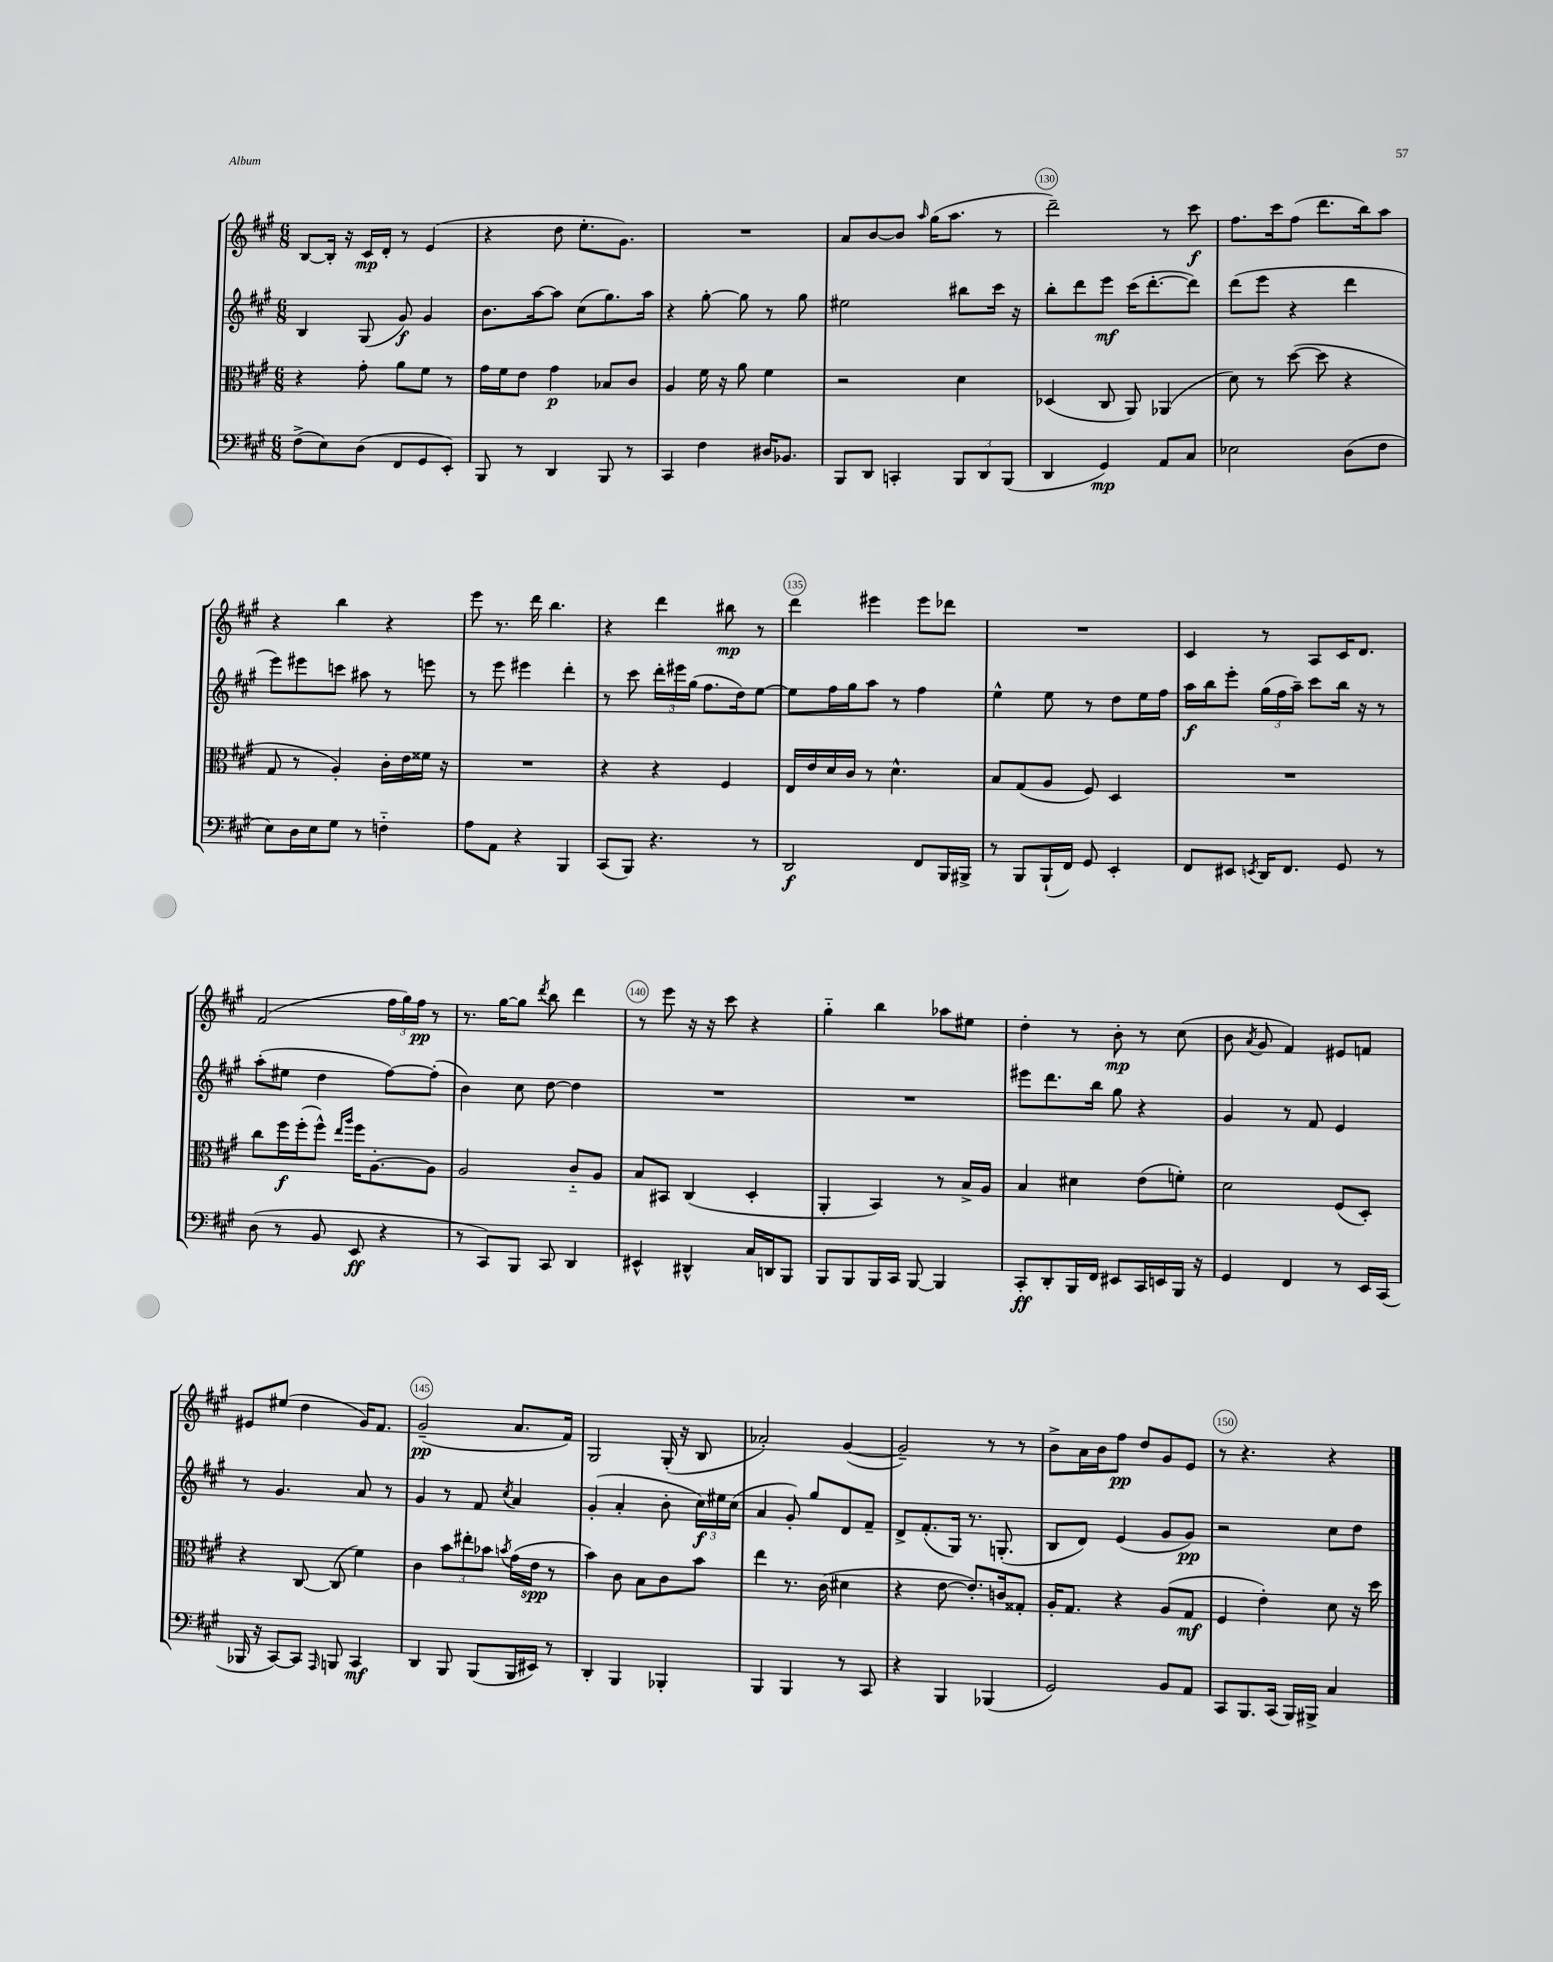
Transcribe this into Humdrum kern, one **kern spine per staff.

**kern	**kern	**kern	**kern
*staff4	*staff3	*staff2	*staff1
*clefF4	*clefC3	*clefG2	*clefG2
*k[f#c#g#]	*k[f#c#g#]	*k[f#c#g#]	*k[f#c#g#]
*M6/8	*M6/8	*M6/8	*M6/8
(8F#^	4r	4B	[8B
8E)	.	.	16B']
.	.	.	16r
(8D	8g#'	(8G#	16c#
.	.	.	16d'
8FF#	8a	8g#)	8r
8GG#	8f#	4g#	(4e
8EE')	8r	.	.
=	=	=	=
8BBB	16g#	8.b	4r
.	16f#	.	.
8r	8e	.	.
.	.	[16aa	.
4DD	4g#	8aa]	8dd
.	.	(8cc#	8.ee'
8BBB	8B-	8.gg#)	.
.	.	.	8.g#)
8r	8c#	.	.
.	.	16aa	.
=	=	=	=
4CC#	4A	4r	2.r
4F#	16f#	[8gg#'	.
.	16r	.	.
.	8a	8gg#]	.
16D#	4f#	8r	.
8.BB-	.	.	.
.	.	8gg#	.
=	=	=	=
8BBB	2r	2ee#	8a
8DD	.	.	[8b
4CC'	.	.	8b]
.	.	.	16qqaa
.	.	.	(16gg#
.	.	.	8.aa
12BBB	4d	8bb#	.
12DD	.	.	.
.	.	16ccc#	8r
(12BBB	.	.	.
.	.	16r	.
=	=	=	=
4DD	(4D-	8bb'	2ddd~)
.	.	8ddd	.
4GG#)	8C#	8eee	.
.	8AA)	(16ccc#	.
.	.	[8.ddd'	.
8AA	(4AA-	.	8r
8C#	.	8ddd])	8ccc#
=	=	=	=
2E-	8d)	(8ddd	8.ff#
.	8r	8eee	.
.	.	.	16ccc#
.	([8dd	4r	(8ff#
.	8dd]	.	8.ddd
(8D	4r	4ddd	.
.	.	.	16bb)
8F#	.	.	8aa
=	=	=	=
8E)	8G#	8eee)	4r
16D	8r	8eee#	.
16E	.	.	.
8G#	4A')	8ccc	4bb
8r	.	8aa#	.
4F'~	16c#'	8r	4r
.	16e	.	.
.	16f##	8eee	.
.	16r	.	.
=	=	=	=
8A	2.r	8r	8eee
8AA	.	8eee	8.r
4r	.	4eee#	.
.	.	.	16ddd
.	.	.	4.bb
4BBB	.	4ddd'	.
=	=	=	=
(8CC#	4r	8r	4r
8BBB)	.	8ccc#	.
4.r	4r	24ddd'	4ddd
.	.	24eee#	.
.	.	(24gg#	.
.	.	8.ff#	.
.	4F#	.	8bb#
.	.	16dd)	.
8r	.	[8ee	8r
=	=	=	=
2DD	16E	8ee]	4ddd
.	16e	.	.
.	16d	16ff#	.
.	16c#	16gg#	.
.	8r	8aa	4eee#
.	4.d^^	8r	.
8FF#	.	4ff#	8eee#
16BBB	.	.	8ddd-
16BBB#^	.	.	.
=	=	=	=
8r	8B	4ee^^	2.r
8BBB	(8G#	.	.
(16BBB`	8A	8ee	.
16FF#)	.	.	.
8GG#	8F#)	8r	.
4EE'	4D	8dd	.
.	.	16ee	.
.	.	16ff#	.
=	=	=	=
8FF#	2.r	16aa	4c#
.	.	16bb	.
8EE#	.	8eee'	.
8qEE	.	.	.
16DD	.	(24gg#	8r
.	.	24ff#	.
8.FF#	.	.	.
.	.	24aa~)	.
.	.	8ccc#	8A
8GG#	.	16bb	16c#
.	.	16r	8.d
8r	.	8r	.
=	=	=	=
(8D	8cc#	(8aa'	(2f#
8r	16ff#	8ee#	.
.	(16ff#'	.	.
8BB	8ff#^^)	4dd	.
.	16qqee	.	.
.	16qqaa	.	.
8EE	16ff#	.	.
.	[8.A'	.	.
4r	.	[8ff#)	24ff#
.	.	.	24gg#)
.	.	.	24ff#
.	8A]	(8ff#']	8r
=	=	=	=
8r	2A	4b)	8.r
8CC#)	.	.	.
.	.	.	[16gg#
8BBB	.	8cc#	8gg#]
.	.	.	8qddd
8CC#	.	[8dd	8bb
4DD	8c#'~	4dd]	4ddd
.	8A	.	.
=	=	=	=
4EE#^^	8B	2.r	8r
.	8BB#	.	8eee
4DD#^^	(4C#	.	16r
.	.	.	16r
.	.	.	8ccc#
16C#	4D'	.	4r
16DD	.	.	.
8BBB	.	.	.
=	=	=	=
8BBB	4AA'	2.r	4gg#'~
8BBB	.	.	.
16BBB	4BB)	.	4bb
16CC#	.	.	.
[8BBB	.	.	.
4BBB]	8r	.	8aa-
.	16B^	.	8ee#
.	16A	.	.
=	=	=	=
8CC#'	4B	8eee#	4dd'
8DD'	.	8.ddd	.
16BBB	4d#	.	8r
16FF#	.	16bb	.
8EE#	.	8gg#	8b'
16CC#	(8e	4r	8r
16EE	.	.	.
16BBB	8f')	.	(8cc#
16r	.	.	.
=	=	=	=
4GG#	2d	4g#	8b
.	.	.	8qa
.	.	.	8g#
4FF#	.	8r	4f#)
.	.	8f#	.
8r	(8F#	4e	8e#
16EE	8D')	.	8f
(16CC#	.	.	.
=	=	=	=
16BBB-	4r	8r	8e#
16r	.	.	.
[8CC#)	.	4.g#	(8ee#
8CC#]	[8C#	.	4dd
16qqAAA	.	.	.
8BBB	(8C#]	.	.
4CC#	4f#)	8a	16g#)
.	.	.	8.f#
.	.	8r	.
=	=	=	=
4DD	4c#	4g#	(2g#~
8BBB	12b	8r	.
.	12ee#'	.	.
(8BBB	.	8f#	.
.	12b-	.	.
.	8qb	8qcc#	.
16BBB	(16g#	4a	8.a
16EE#)	16e	.	.
8r	8r	.	.
.	.	.	16f#)
=	=	=	=
4DD'	4b)	(4g#'	2G#
4BBB	8c#	4a'	.
.	8B	.	.
4BBB-'	8c#	8b'	(16G#'
.	.	.	16r
.	8b	24cc#)	8B
.	.	24ee#	.
.	.	(24cc#	.
=	=	=	=
4BBB	4ee	4a	2a-')
4BBB	8.r	8g#')	.
.	.	8gg#	.
.	(16c#	.	.
8r	4d#	8d	([4g#
8CC#	.	8f#~	.
=	=	=	=
4r	4r	8d^	2g#~])
.	.	(8.f#'	.
4BBB	[8e	.	.
.	.	16G#)	.
.	8.e'])	8.r	.
(4BBB-	.	.	8r
.	16c	(8.G'	.
.	8G##'	.	8r
=	=	=	=
2GG#)	16A'	8B	8b^
.	8.G#	.	.
.	.	8d)	16a
.	.	.	16b
.	4r	(4e	8ff#
.	.	.	8dd
8BB	(8A	8g#	8g#
8AA	8G#	8g#)	8e
=	=	=	=
8CC#	4F#	2r	8r
8.BBB	.	.	4.r
.	4e')	.	.
(16CC#	.	.	.
16BBB)	.	.	.
16BBB#^	.	.	.
4C#	8d	8cc#	4r
.	16r	8dd	.
.	16dd	.	.
==	==	==	==
*-	*-	*-	*-
